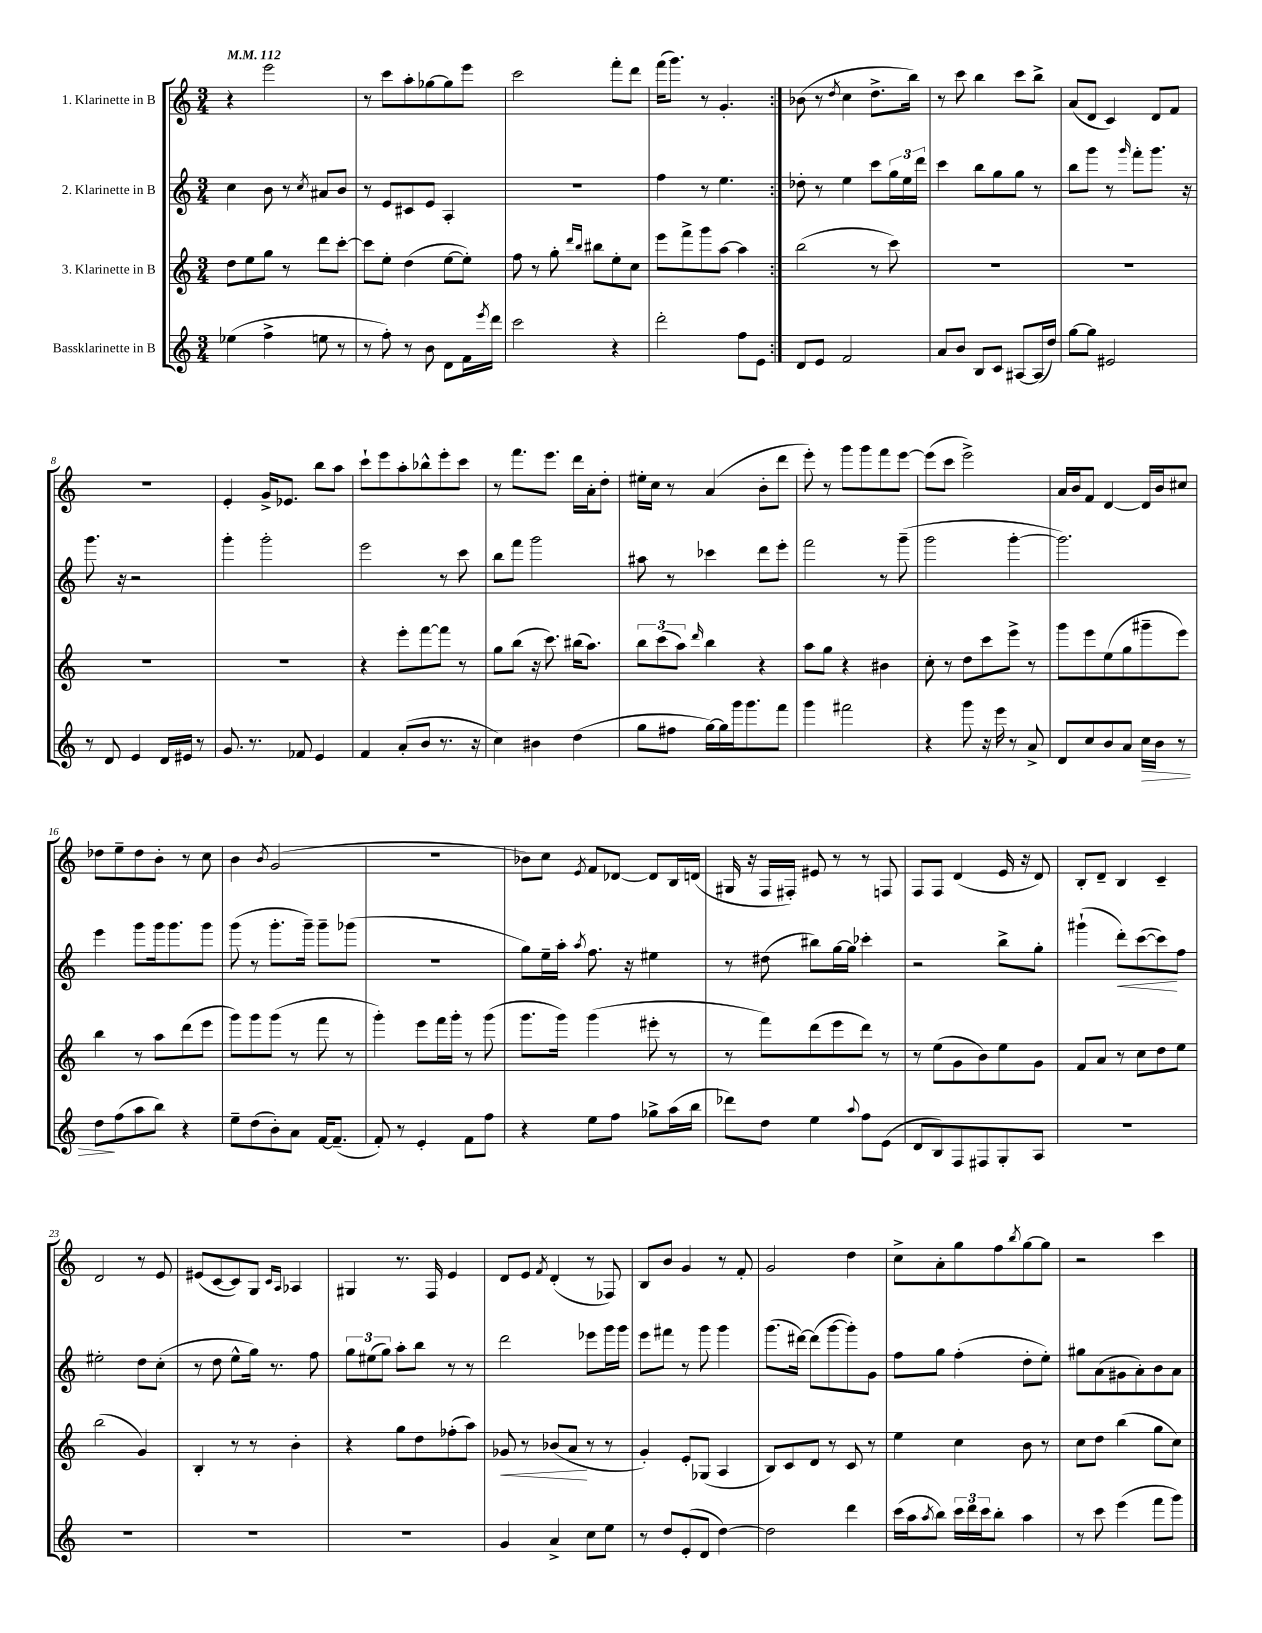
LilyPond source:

<<
\new StaffGroup <<
\new Staff = "s0" \with { instrumentName = "1. Klarinette in B" } {
    \clef treble \key c \major \numericTimeSignature \time 3/4 \tempo 4 = 112
    \repeat volta 2 { r4 e'''2 |
    r8 c'''8 a''8-. ges''8~ ges''8 e'''8 |
    c'''2 f'''8-. d'''8 |
    f'''16( g'''8.) r8 g'4.-. | }
    bes'8( r8 \acciaccatura { d''8 } c''4 d''8.-> b''16) |
    r8 c'''8 b''4 c'''8 b''8-> |
    a'8( d'8 c'4) d'8 f'8 |
    R2. |
    e'4-. g'16-> ees'8. b''8 a''8 |
    c'''8-! e'''8 a''8-. bes''8-^ e'''8-. c'''8 |
    r8 f'''8. e'''8. d'''16 a'16-. d''8-. |
    eis''16-. c''16 r8 a'4( b'8-. d'''8 |
    e'''8-.) r8 g'''8 g'''8 f'''8 e'''8~ |
    e'''8( c'''8 e'''2->) |
    a'16 b'16 f'8 d'4~ d'16 b'16 cis''8 |
    des''8 e''8-- des''8 b'8-. r8 c''8 |
    b'4 \acciaccatura { b'8 } g'2( |
    R2. |
    bes'8) c''8 \acciaccatura { e'8 } f'8 des'8~ des'8 b16 d'16( |
    gis16 r16 f16 fis16-.) eis'8 r8 r8 f8 |
    f8 f8 d'4( e'16 r16 d'8) |
    b8-. d'8-- b4 c'4-- |
    d'2 r8 e'8 |
    eis'8( c'8~ c'8) g8 \grace { c'16 a16 } aes4 |
    gis4 r8. f16 e'4 |
    d'8 e'8 \acciaccatura { f'8 } d'4-.( r8 fes8) |
    b8 b'8 g'4 r8 f'8-. |
    g'2 d''4 |
    c''8-> a'8-. g''8 f''8 \acciaccatura { b''8 } g''8~ g''8 |
    r2 c'''4 \bar "|." |
}
\new Staff = "s1" \with { instrumentName = "2. Klarinette in B" } {
    \clef treble \key c \major \numericTimeSignature \time 3/4
    \repeat volta 2 { c''4 b'8 r8 \acciaccatura { c''8 } ais'8 b'8 |
    r8 e'8 cis'8 e'8 a4-. |
    R2. |
    f''4 r8 e''4. | }
    des''8-. r8 e''4 c'''8 \tuplet 3/2 { g''16 e''16 d'''16 } |
    c'''4 b''8 g''8 g''8 r8 |
    b''8 g'''8 r8 \grace { g'''16 } f'''8-. g'''8. r16 |
    g'''8. r16 r2 |
    g'''4-. g'''2-. |
    e'''2 r8 c'''8 |
    b''8 f'''8 g'''2 |
    ais''8 r8 ces'''4 d'''8 e'''8-. |
    f'''2 r8 g'''8--( |
    g'''2 g'''4~-. |
    g'''2.) |
    e'''4 g'''8 g'''16 g'''8. g'''8 |
    g'''8( r8 g'''8.-. g'''16--) g'''8-- ges'''8( |
    R2. |
    g''8) e''16-- a''16-. \acciaccatura { a''8 } f''8. r16 eis''4 |
    r8 dis''8( bis''8) g''16~ g''16 ces'''4-. |
    r2 b''8-> g''8-. |
    gis'''4-!( d'''8-.\<) c'''8~( c'''8\!) f''8 |
    eis''2-. d''8 c''8-.( |
    r8 d''8 e''8-^ g''16) r8. f''8 |
    \tuplet 3/2 { g''8 eis''8( g''8) } a''8-. b''8 r8 r8 |
    d'''2 ees'''8 g'''16 g'''16 |
    e'''8 fis'''8 r8 g'''8 g'''4 |
    g'''8.( dis'''16~) dis'''8( g'''8~ g'''8-.) g'8 |
    f''8 g''8 f''4-.( d''8-. e''8-.) |
    gis''8 a'8( gis'8 a'8-.) b'8 a'8 \bar "|." |
}
\new Staff = "s2" \with { instrumentName = "3. Klarinette in B" } {
    \clef treble \key c \major \numericTimeSignature \time 3/4
    \repeat volta 2 { d''8 e''8 g''8 r8 d'''8 c'''8~-. |
    c'''8 e''8-. d''4( e''8~ e''8-.) |
    f''8 r8 g''8-. \grace { d'''16 b''16 } bis''8 e''8-. c''8 |
    e'''8 f'''8-> g'''8 a''8~ a''4 | }
    b''2( r8 c'''8) |
    R2. |
    R2. |
    R2. |
    R2. |
    r4 e'''8-. f'''8~ f'''8 r8 |
    g''8 b''8( r16 c'''8.) bis''16( a''8.) |
    \tuplet 3/2 { b''8 c'''8( a''8) } \grace { d'''16 } b''4 r4 |
    a''8 g''8 r4 bis'4 |
    c''8-. r8 d''8 c'''8 e'''8-> r8 |
    g'''8 e'''8 e''8( g''8 gis'''8-- e'''8) |
    b''4 r8 a''8 d'''8( e'''8 |
    g'''8) g'''8 g'''8( r8 f'''8 r8 |
    g'''4-.) e'''8 f'''16 g'''16-. r8 g'''8( |
    g'''8. g'''16) g'''4( eis'''8-. r8 |
    r8 f'''8) d'''8( e'''8 d'''8) r8 |
    r8 e''8( g'8 b'8) e''8 g'8 |
    f'8 a'8 r8 c''8 d''8 e''8 |
    b''2( g'4) |
    b4-. r8 r8 b'4-. |
    r4 g''8 d''8 fes''8-.( a''8) |
    ges'8\< r8 bes'8( a'8\! r8 r8 |
    g'4-.) e'8-. ges8( a4 |
    b8) c'8 d'8 r8 c'8 r8 |
    e''4 c''4 b'8 r8 |
    c''8 d''8 b''4( g''8 c''8) \bar "|." |
}
\new Staff = "s3" \with { instrumentName = "Bassklarinette in B" } {
    \clef treble \key c \major \numericTimeSignature \time 3/4
    \repeat volta 2 { ees''4( f''4-> e''8 r8 |
    r8 f''8-.) r8 b'8 d'8 f'16 \acciaccatura { e'''8 } d'''16 |
    c'''2 r4 |
    d'''2-. f''8 e'8 | }
    d'8 e'8 f'2 |
    a'8 b'8 b8 c'8 ais8~ ais16( d''16) |
    g''8~ g''8 eis'2 |
    r8 d'8 e'4 d'16 eis'16 r8 |
    g'8. r8. fes'8 e'4 |
    f'4 a'8-.( b'8 r8. r16 |
    c''4) bis'4 d''4( |
    g''8 fis''8 g''16~) g''16 g'''16 g'''8. f'''8 |
    g'''4 fis'''2 |
    r4 g'''8 r16 e'''16 r8 a'8-> |
    d'8 c''8 b'8 a'8 c''16\> b'16 r8 |
    d''8\! f''8( a''8 b''8) r4 |
    e''8-- d''8( b'8-.) a'8 f'16~ f'8.--( |
    f'8-.) r8 e'4-. f'8 f''8 |
    r4 e''8 f''8 ges''8-> a''16( b''16 |
    des'''8) d''8 e''4 \appoggiatura { a''8 } f''8 e'8( |
    d'8 b8) f8 fis8 g8-. a8 |
    R2. |
    R2. |
    R2. |
    R2. |
    g'4 a'4-> c''8 e''8 |
    r8 d''8 e'8-.( d'8 d''4~) |
    d''2 d'''4 |
    c'''16( a''16 \acciaccatura { a''8 } b''8) \tuplet 3/2 { c'''16 d'''16 c'''16 } b''8-. a''4 |
    r8 c'''8 e'''4( f'''8 g'''8) \bar "|." |
}
>>
>>
